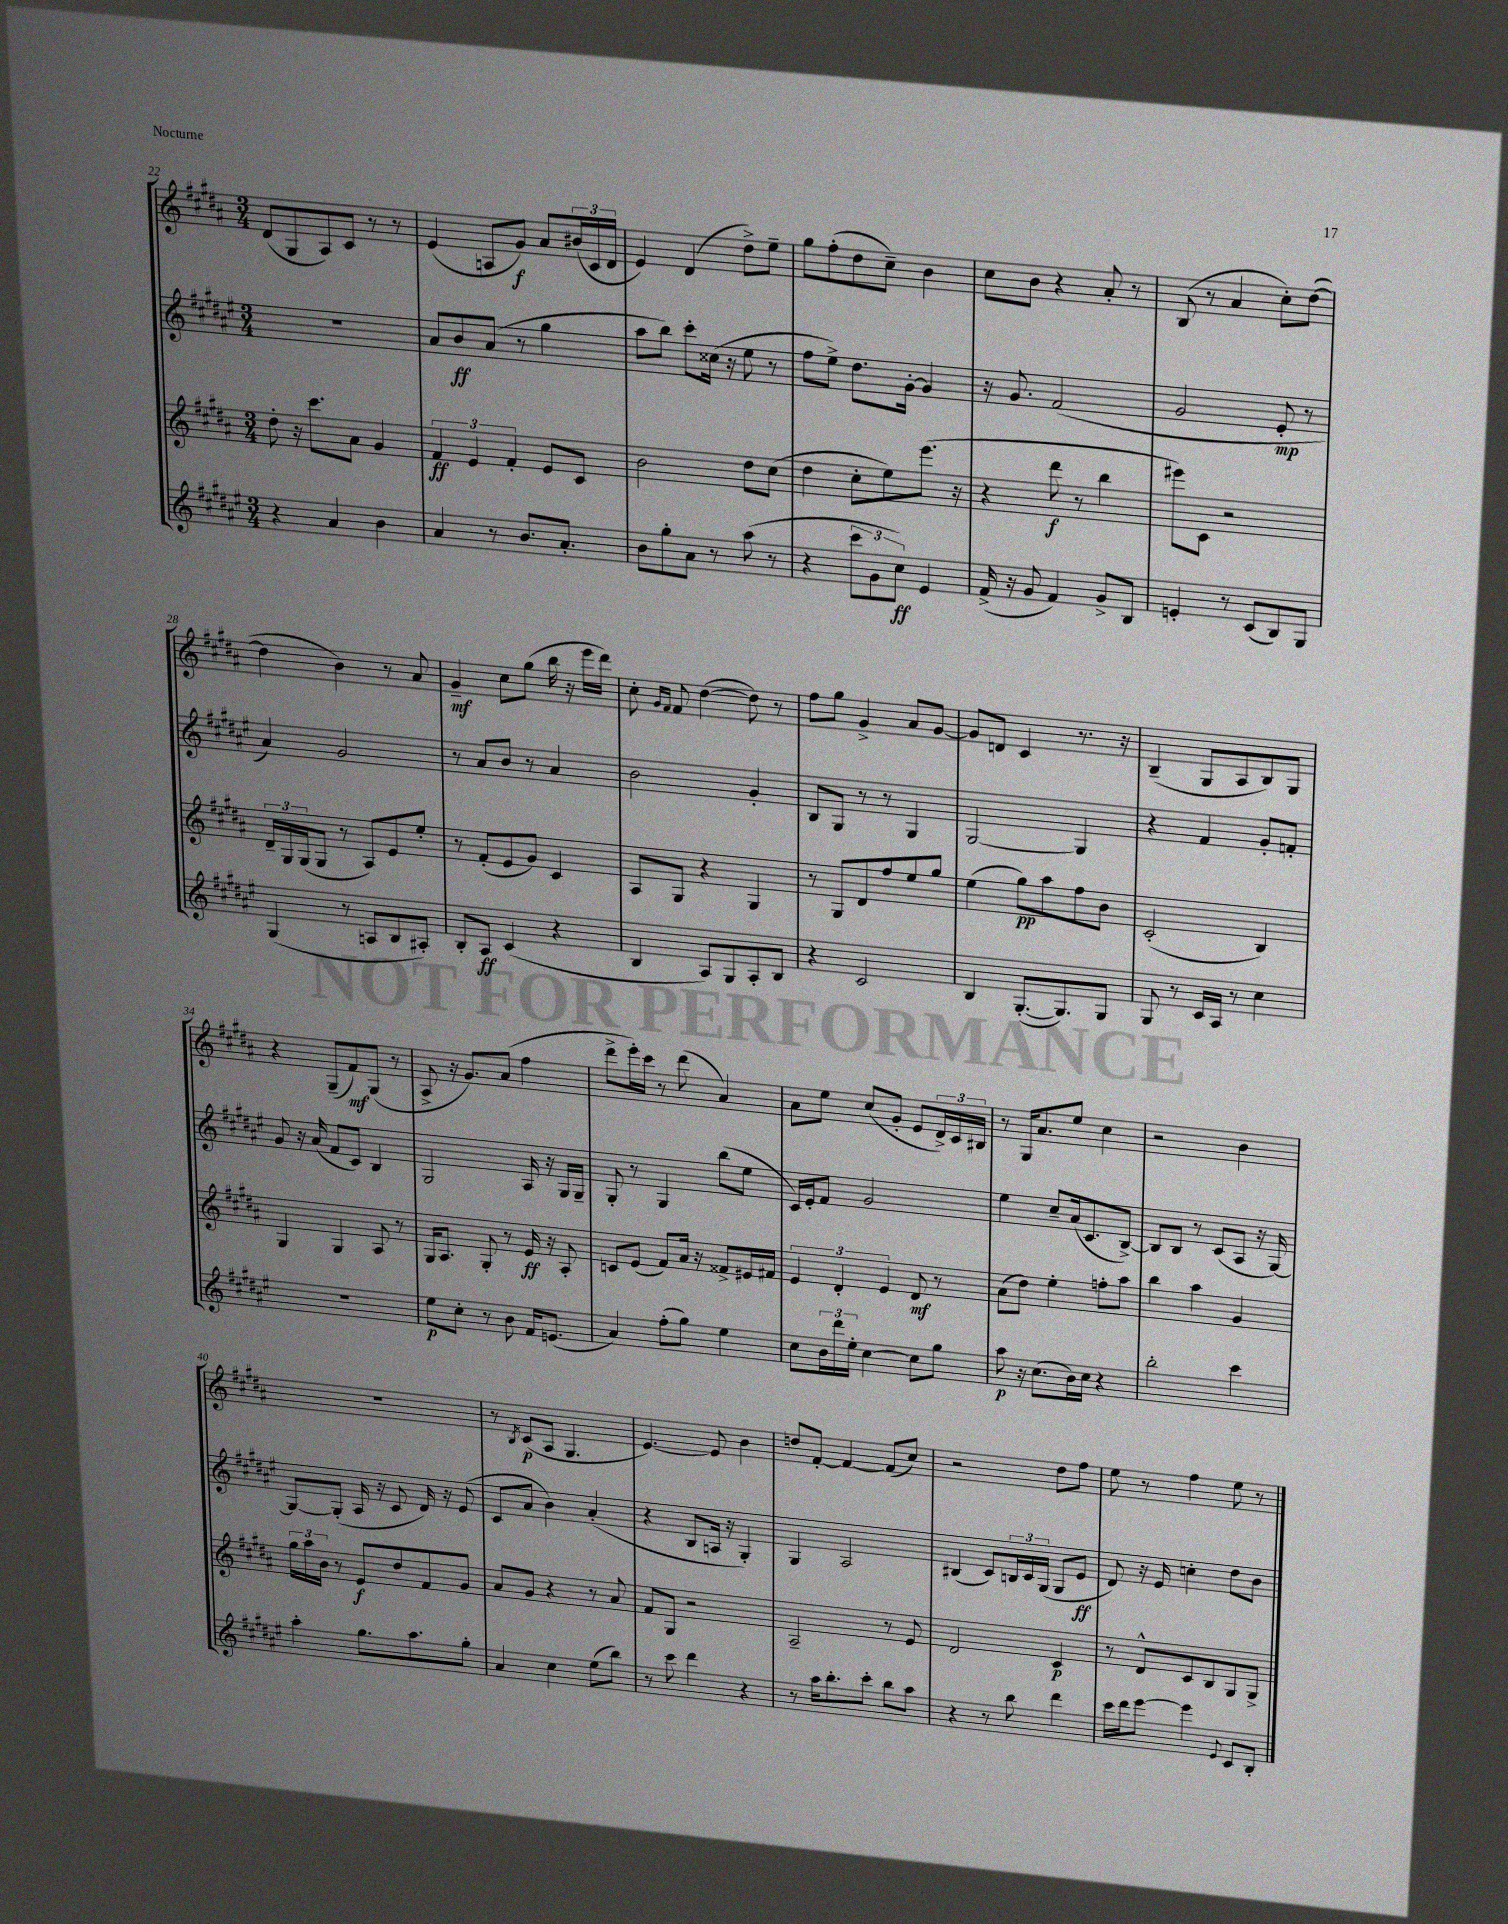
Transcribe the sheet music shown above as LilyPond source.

<<
\new StaffGroup <<
\new Staff = "s0" {
    \clef treble \key b \major \numericTimeSignature \time 3/4
    dis'8( gis8 ais8) cis'8 r8 r8 |
    e'4( a8 gis'8\f) ais'8 \tuplet 3/2 { bis'16( cis'16 dis'16 } |
    e'4) dis'4( dis''8->) e''8-- |
    gis''8 fis''8-.( dis''8 cis''8--) b'4 |
    cis''8 b'8 r4 ais'8-. r8 |
    b8( r8 ais'4 cis''8-.) dis''8~( |
    dis''4 b'4) r8 ais'8 |
    gis'4--\mf cis''8 gis''8( b''16 r16 e'''16 dis'''16) |
    cis''8-. \grace { gis'16 fis'16 } fis'8 dis''4~( dis''8) r8 |
    fis''8 gis''8 gis'4-> ais'8 gis'8~ |
    gis'8 d'8 cis'4 r8. r16 |
    b4--( gis8 ais8 b8) gis8 |
    r4 gis8--( fis'8\mf) gis8( r8 |
    ais8-> r16 gis'8.) ais'8( fis''4 |
    dis'''8-> e'''16-.) cis'''16 r8 dis'''8( ais'4) |
    ais'8 e''8 cis''8( gis'8-. e'8 \tuplet 3/2 { dis'16->) cis'16 bis16 } |
    r8 gis16 ais'8. e''8 cis''4 |
    r2 b'4 |
    R2. |
    r8 \acciaccatura { b8 } cis'8\p( ais8 gis4. |
    e'4.~) e'8 b'4 |
    d''8 fis'8~-. fis'4~ fis'8( cis''8) |
    r2 dis''8 fis''8 |
    e''8 r8 fis''4 e''8 r8 \bar "|." |
}
\new Staff = "s1" {
    \clef treble \key fis \major \numericTimeSignature \time 3/4
    R2. |
    ais'8 b'8\ff ais'8( r8 gis''4 |
    ais''8 b''8) cis'''8-. cisis''16( r16 eis''8 r8 |
    fis''8 eis''8->) dis''8. gis'16~-. gis'4 |
    r16 gis'8. fis'2( |
    gis'2 eis'8-.\mp r8 |
    ais'4) gis'2 |
    r8 ais'8 b'8 r8 ais'4 |
    b'2 gis'4-. |
    b8 gis8 r8 r8 gis4 |
    gis2~ gis4 |
    r4 fis'4 gis'8-. f'8-. |
    gis'8 r16 ais'16( fis'8 cis'8) b4 |
    gis2 ais16 r16 gis16 gis16-- |
    gis8-. r8 gis4 b''8( eis''8 |
    cis'16) eis'16-. fis'8 gis'2 |
    eis''4 cis''8-- ais'16( cis'8. b8~->) |
    b8 b8 r8 cis'8( ais8 r16 gis16~) |
    gis8~ gis8-.( ais16 r16 cis'8 dis'16) r16 eis'8( |
    cis'8 ais'8 b'4) ais'4-.( |
    r4 b8 a16 r16 gis4-.) |
    gis4 ais2 |
    bis4( cis'8) \tuplet 3/2 { b16 cis'16 gis16( } gis8 eis'8\ff |
    dis'8) r16 eis'16 c''4-. dis''8 b'8 \bar "|." |
}
\new Staff = "s2" {
    \clef treble \key b \major \numericTimeSignature \time 3/4
    dis''8-. r16 cis'''8. ais'8 gis'4 |
    \tuplet 3/2 { fis'4\ff e'4 fis'4-. } e'8 cis'8 |
    b'2 dis''8 cis''8( |
    dis''4 cis''8-. e''8) e'''8.( r16 |
    r4 dis'''8\f r8 b''4 |
    eis'''8) cis'8 r2 |
    \tuplet 3/2 { dis'16-- gis16 gis16( } gis8 r8 ais8) e'8 e''8-. |
    r8 fis'8-.( e'8 gis'8) cis'4 |
    ais8 gis8 r4 gis4 |
    r8 gis8 dis'8 fis''8 e''8 gis''8 |
    e''4( gis''8\pp) ais''8 fis''8 b'8 |
    cis'2-.( b4) |
    gis4 gis4 ais8 r8 |
    gis16 ais8. gis8-. r8 e'16\ff r16 ais8-. |
    c'8 e'8( fis'8) ais'16 r16 fisis'8-> eis'16 fis'16 |
    \tuplet 3/2 { e'4 dis'4-. e'4 } dis'8\mf r8 |
    ais'8( dis''8) e''4-. f''8-. ais''8 |
    b''4 ais''4 gis'4 |
    \tuplet 3/2 { gis''16 ais''16 b'16 } r8 e'8\f dis''8 fis'8 gis'8 |
    ais'8 gis'8 r4 r8 ais'8 |
    fis'8 gis8 r2 |
    ais2-- r8 e'8 |
    dis'2 cis'4\p |
    r8 dis'8-^ cis'8 b8 gis8 gis8-> \bar "|." |
}
\new Staff = "s3" {
    \clef treble \key fis \major \numericTimeSignature \time 3/4
    r4 ais'4 b'4 |
    ais'4 r8 b'8. ais'8.-. |
    b'8 gis''8-. ais'8 r8 ais''8( r8 |
    r4 \tuplet 3/2 { cis'''8 gis'8 cis''8\ff) } eis'4 |
    fis'16->( r16 gis'8 fis'4) gis'8-> b8 |
    e'4-. r8 cis'8( b8) gis8 |
    gis4( r8 a8 b8 ais8-.) |
    b8-. ais8\ff cis'4( r4 |
    b4 ais8) gis8 ais8-. b8 |
    r4 cis'2 |
    b4 gis8.~-.( gis8.) gis8 |
    gis8 r8 cis'16 ais16 r8 cis''4 |
    r2. |
    eis''8\p cis''8-. r8 b'8 fis'16 e'8.( |
    ais'4) fis''8-.( gis''8) eis''4 |
    cis''8 \tuplet 3/2 { b'16 dis'''16 eis''16-. } cis''4~ cis''8 gis''8 |
    ais''8\p r16 cis''8.( b'16) cis''16 r4 |
    b''2-. cis'''4 |
    ais''4-. gis''8. ais''8. gis''8-. |
    ais'4 cis''4 eis''8( b''8) |
    r8 cis'''8 dis'''4 r4 |
    r8 ais''16 b''8.-. cis'''8-. b''8 ais''8 |
    r4 r8 b''8 dis'''4 |
    cis'''16 dis'''16 eis'''8~ eis'''4 \appoggiatura { eis'8 } cis'8 b8-. \bar "|." |
}
>>
>>
\layout { \context { \Score currentBarNumber = #22 } }
